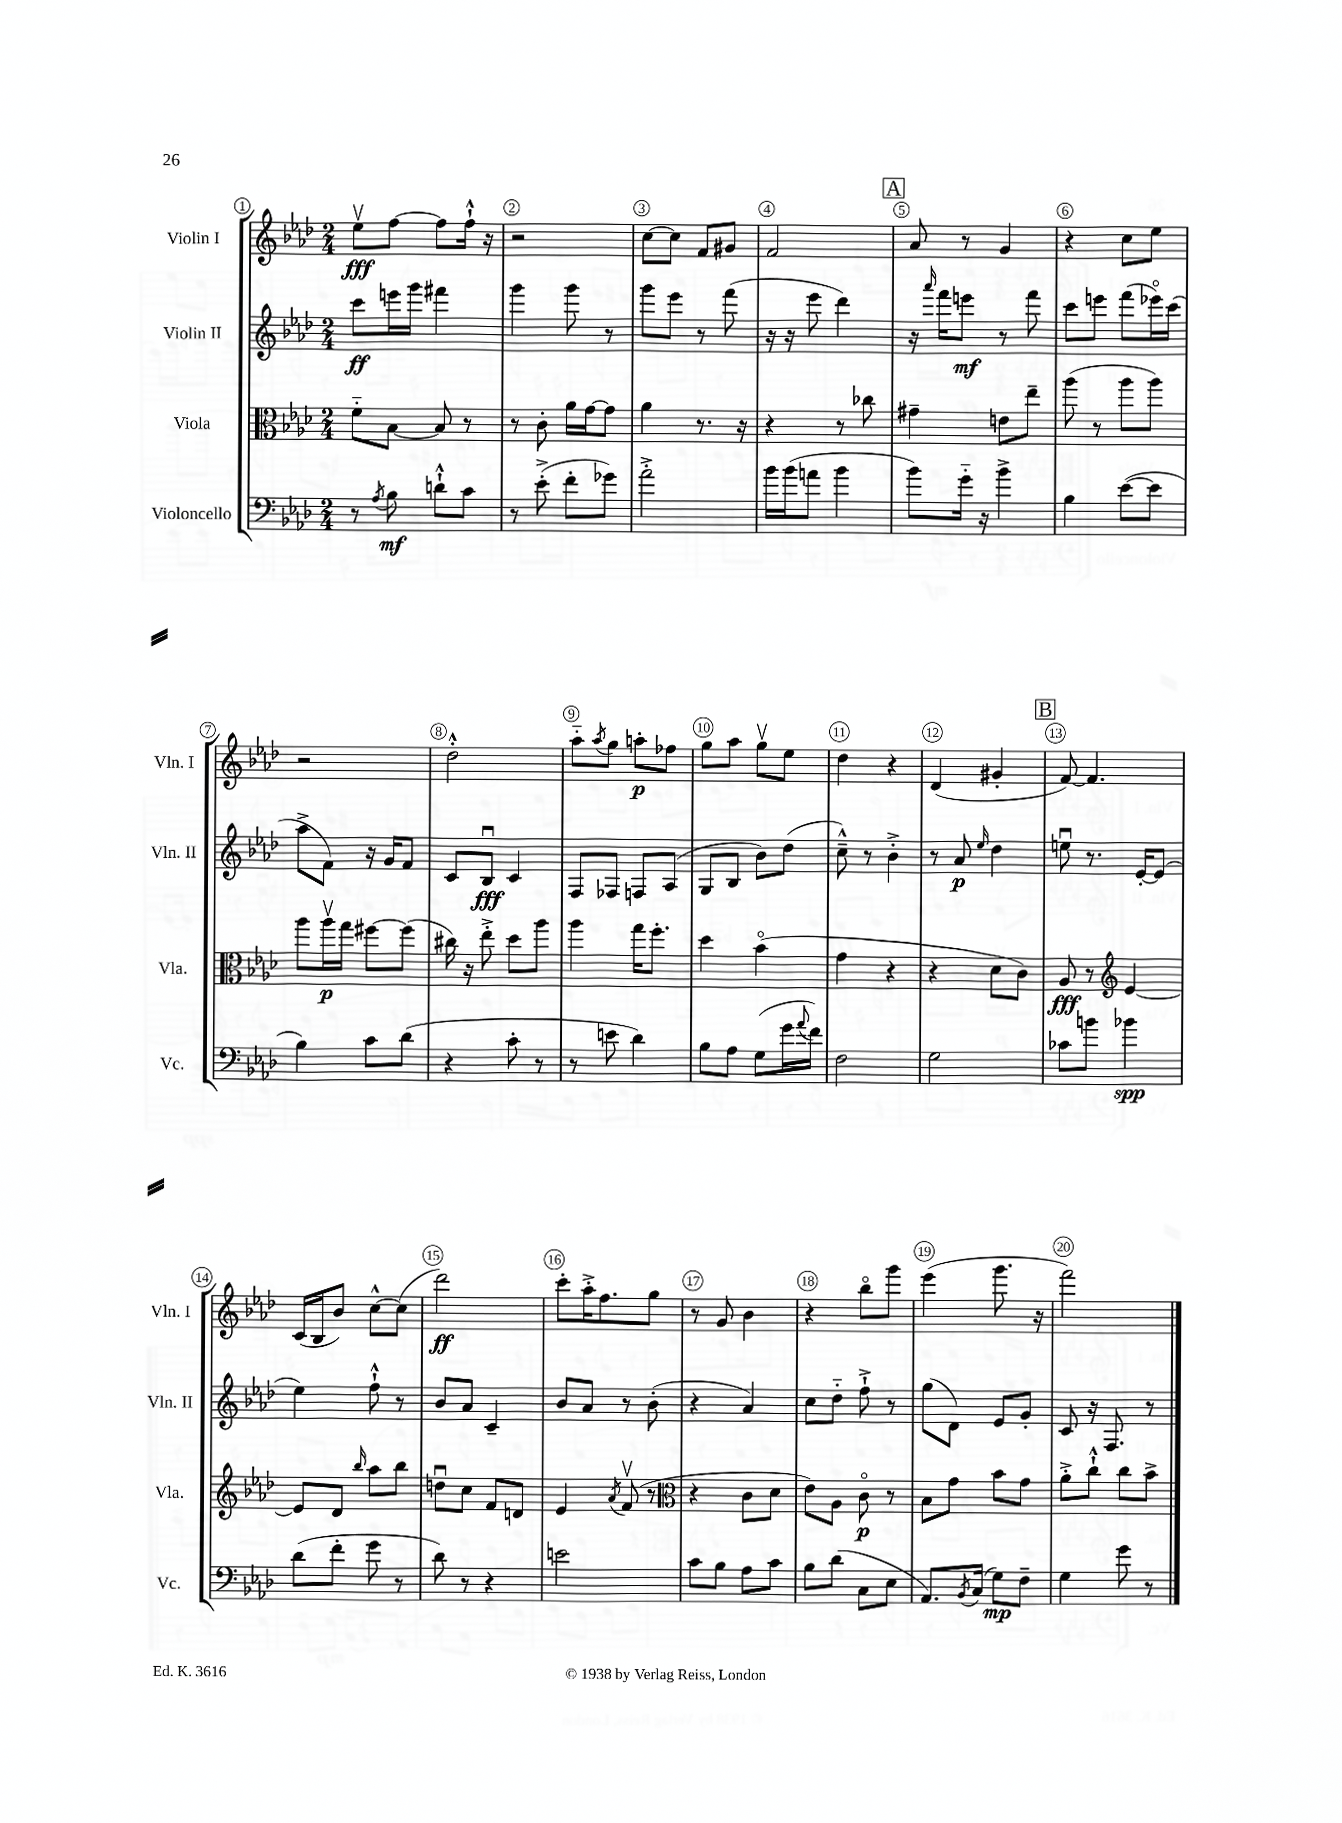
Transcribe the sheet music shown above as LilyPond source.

<<
\new StaffGroup <<
\new Staff = "s0" \with { instrumentName = "Violin I" shortInstrumentName = "Vln. I" } {
    \clef treble \key aes \major \numericTimeSignature \time 2/4
    ees''8\upbow\fff f''8~ f''8 f''16-!-^ r16 |
    r2 |
    c''8~ c''8 f'8 gis'8 |
    f'2 |
    \mark \markup { \box "A" } aes'8 r8 g'4 |
    r4 c''8 ees''8 |
    r2 |
    des''2-.-^ |
    aes''8-_ \acciaccatura { aes''8 } g''8 a''8-.\p fes''8 |
    g''8 aes''8 g''8\upbow ees''8 |
    des''4 r4 |
    des'4( gis'4-. |
    \mark \markup { \box "B" } f'8~) f'4. |
    c'16( bes16 bes'8) c''8~-^ c''8( |
    des'''2\ff) |
    c'''8-. aes''16-.-> f''8. g''8 |
    r8 g'8 bes'4 |
    r4 bes''8\flageolet g'''8 |
    ees'''4( g'''8. r16 |
    f'''2) \bar "|." |
}
\new Staff = "s1" \with { instrumentName = "Violin II" shortInstrumentName = "Vln. II" } {
    \clef treble \key aes \major \numericTimeSignature \time 2/4
    c'''8\ff e'''16 g'''16 fis'''4 |
    g'''4 g'''8 r8 |
    g'''8 ees'''8 r8 f'''8( |
    r16 r16 ees'''8 des'''4) |
    \mark \markup { \box "A" } r16 \grace { aes'''16 } f'''16 e'''8\mf r8 f'''8 |
    c'''8 e'''8 f'''8( ees'''16\flageolet) c'''16( |
    aes''8-> f'8) r16 g'16 f'8 |
    c'8 bes8\downbow\fff c'4 |
    f8 fes8 f8 aes8( |
    g8 bes8 bes'8) des''8( |
    c''8---^) r8 bes'4-.-> |
    r8 aes'8\p \grace { ees''16 } des''4 |
    \mark \markup { \box "B" } e''8\downbow r8. ees'16~-. ees'8( |
    ees''4) f''8-!-^ r8 |
    bes'8 aes'8 c'4-- |
    bes'8 aes'8 r8 bes'8-.( |
    r4 aes'4) |
    c''8 des''8-_ f''8-!-> r8 |
    g''8( des'8) ees'8 g'8-. |
    c'8 r16 f8. r8 \bar "|." |
}
\new Staff = "s2" \with { instrumentName = "Viola" shortInstrumentName = "Vla." } {
    \clef alto \key aes \major \numericTimeSignature \time 2/4
    f'8-_ bes8~ bes8 r8 |
    r8 c'8-. aes'16 g'16~ g'8 |
    aes'4 r8. r16 |
    r4 r8 ces''8 |
    \mark \markup { \box "A" } gis'4-- e'8 ees''8-- |
    aes''8( r8 aes''8 aes''8) |
    aes''8 aes''16\upbow\p g''16 fis''8~ fis''8( |
    cis''16) r16 ees''8-.-> des''8 aes''8 |
    aes''4 g''16 f''8.-. |
    des''4 bes'4\flageolet( |
    g'4 r4 |
    r4 des'8 c'8) |
    \mark \markup { \box "B" } aes8\fff r8 \clef treble ees'4~ |
    ees'8 des'8 \grace { bes''16 } aes''8 bes''8 |
    d''8\downbow c''8 f'8 d'8 |
    ees'4 \acciaccatura { aes'8 } f'8\upbow( r8 |
    \clef alto r4 c'8 des'8 |
    ees'8) aes8 c'8\flageolet\p r8 |
    bes8 g'8 bes'8 g'8 |
    aes'8-.-> c''8-!-^ c''8 bes'8-> \bar "|." |
}
\new Staff = "s3" \with { instrumentName = "Violoncello" shortInstrumentName = "Vc." } {
    \clef bass \key aes \major \numericTimeSignature \time 2/4
    r8 \acciaccatura { aes8 } bes8\mf d'8-!-^ c'8 |
    r8 ees'8-.->( f'8-. ges'8) |
    aes'2-.-> |
    bes'16 bes'16( a'8 bes'4 |
    \mark \markup { \box "A" } bes'8) g'16-_ r16 bes'4-> |
    bes4 ees'8~( ees'8 |
    bes4) c'8 des'8( |
    r4 c'8-. r8 |
    r8 e'8 des'4) |
    bes8 aes8 g8( g'16 \appoggiatura { aes'8 } f'16) |
    f2 |
    g2 |
    \mark \markup { \box "B" } ces'8 b'8 bes'4\spp |
    des'8( f'8-. g'8 r8 |
    des'8) r8 r4 |
    e'2 |
    c'8 bes8 aes8 c'8 |
    bes8 des'8( c8 ees8 |
    aes,8.) \acciaccatura { bes,8 } c16( g8\mp) f8-- |
    g4 g'8 r8 \bar "|." |
}
>>
>>
\layout { \context { \Score \override BarNumber.break-visibility = ##(#f #t #t) barNumberVisibility = #all-bar-numbers-visible \override BarNumber.stencil = #(make-stencil-circler 0.1 0.3 ly:text-interface::print) } }
